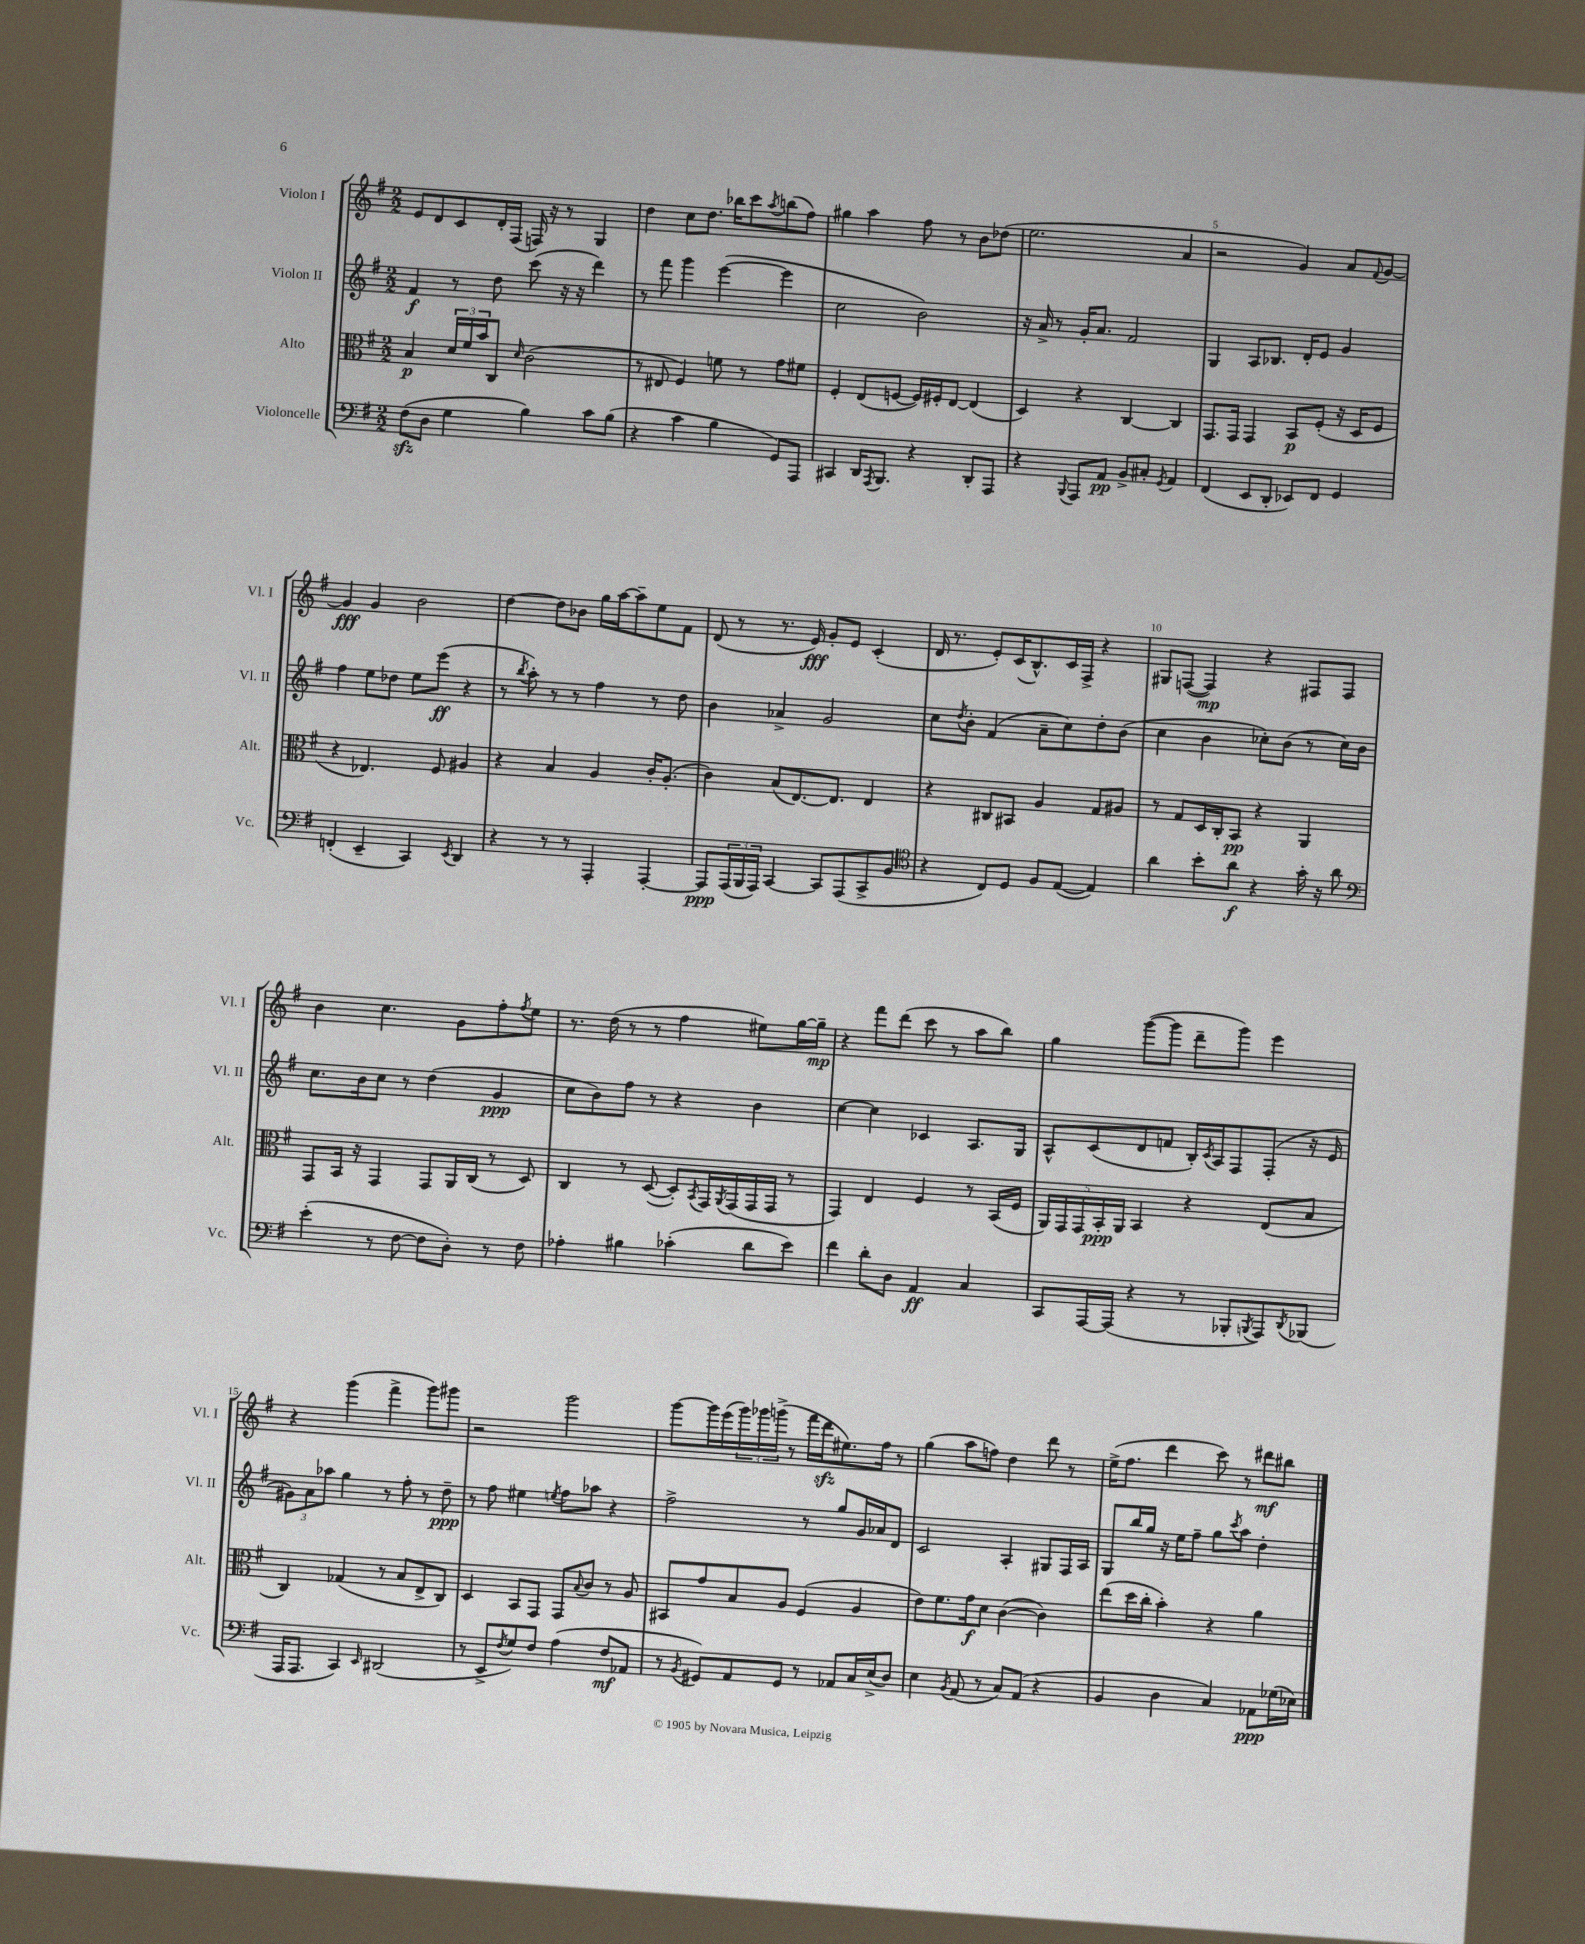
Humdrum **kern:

**kern	**kern	**kern	**kern
*staff4	*staff3	*staff2	*staff1
*clefF4	*clefC3	*clefG2	*clefG2
*k[f#]	*k[f#]	*k[f#]	*k[f#]
*M2/2	*M2/2	*M2/2	*M2/2
(8F#	4B	4f#	8e
8D	.	.	8d
4G	24d	8r	8c
.	24f#	.	.
.	24b	.	.
.	8C	8dd	16d'
.	.	.	(16F#
.	16qqd	.	.
4B)	(2c	(8ccc	16F)
.	.	.	16r
.	.	16r	8r
.	.	16r	.
8c	.	4ddd)	4G
(8B	.	.	.
=	=	=	=
4r	8r	8r	4dd
.	8E#	8fff#	.
4c	4F#)	4ggg	8cc
.	.	.	8.dd
4B	8f	([4eee	.
.	.	.	16bb-
.	8r	.	8ccc
.	.	.	8qaa
8GG)	8g	4eee]	(8bb
8AAA	8f#	.	8ff#)
=	=	=	=
4CC#	4F#'	2cc	4gg#
16DD	(8E	.	4aa
8qAAA	.	.	.
8.BBB	.	.	.
.	[8F	.	.
4r	16F])	2b)	8ff#
.	16F#'	.	.
.	[8E	.	8r
8DD'	(4E]	.	8b
8AAA	.	.	(8dd-
=	=	=	=
4r	4D)	16r	2.ee
.	.	16a^	.
.	.	8r	.
8qqBBB	.	.	.
8AAA	4r	16g'	.
.	.	8.a	.
8AA	.	.	.
8BB^	[4C	2f#	.
8C#'	.	.	.
8qGG	.	.	.
4AA	4C]	.	4a
=	=	=	=
(4FF#	8.GG	4G	2r
.	16GG	.	.
8EE	4GG	8A	.
8DD'	.	8.B-	.
8EE-)	8BB	.	4g)
.	.	16d'	.
8FF#	(8F#'	8e	.
4GG	16r	4g	8a
.	16D	.	.
.	.	.	8qqf#
.	8F#	.	[8g
=	=	=	=
(4FF'	4r	4ff#	4g]
4EE~	4.E-)	8ee	4g
.	.	8dd-	.
4CC)	.	8ee	2b
.	8F#	(8eee	.
8qEE	.	.	.
4DD	4A#	4r	.
=	=	=	=
4r	4r	8r	[4dd
.	.	8qbb	.
.	.	8aa')	.
8r	4B	8r	8dd]
8r	.	8r	8b-
4AAA'	4A	4ff#	16gg
.	.	.	[16aa
.	.	.	8aa~]
[4AAA'	16c'	8r	8ee
.	(8.A'	.	.
.	.	8dd	8f#
=	=	=	=
8AAA]	4c)	4b	(8d
(24AAA	.	.	8r
24BBB	.	.	.
24AAA)	.	.	.
[4CC	(8B	4a-^	8.r
.	[8.E)	.	.
.	.	.	16e)
8CC]	.	2g	8g'
.	8.E]	.	.
(8AAA	.	.	8e
8CC^	4E	.	(4c'
8BB	.	.	.
=	=	=	=
*clefC4	*	*	*
4r	4r	8cc	16d
.	.	.	8.r
.	.	8qdd	.
.	.	8b'	.
8C)	8C#	(4f#	8e')
8D	8BB#	.	(16c
.	.	.	8.B^^)
8F#	4A	8a~	.
([8E	.	8cc)	16c
.	.	.	16F#^
4E])	8G	8dd'	4r
.	8A#	(8b	.
=	=	=	=
4a	8r	4cc	8G#
.	8G	.	([8F
8b'	16D	4b	4F])
.	16C'	.	.
8a	8BB	.	.
4r	4r	8cc-')	4r
.	.	(8b	.
16g'	4AA	8r	8F#
16r	.	.	.
8a	.	16cc-)	8F#
.	.	16b	.
=	=	=	=
*clefF4	*	*	*
(4e'	8GG	8.cc	4b
.	16BB	.	.
.	16r	16b	.
8r	4GG	8cc	4.cc
[8F#	.	8r	.
8F#]	8GG	(4dd	.
8D')	16AA	.	8g
.	(16C	.	.
8r	8r	4g	8ff#'
.	.	.	8qff#
8F#	8D)	.	8ee
=	=	=	=
4A-'	4C	8cc	8.r
.	.	8b)	.
.	.	.	(16dd
4B#	8r	8ff#	8r
.	([8D	8r	8r
(4c-'	8D'])	4r	4ff#
.	8qBB	.	.
.	16GG	.	.
.	8qAA	.	.
.	(16GG	.	.
8d	16GG	4b	8ee#)
.	16GG	.	.
8e)	8r	.	[16gg
.	.	.	16gg~]
=	=	=	=
4f#	4GG)	[4cc	4r
8d'	4E	4cc]	8fff#
8D	.	.	(8ddd
4AA	4F#	4c-	8ccc
.	.	.	8r
4C	8r	8.A	8aa
.	(16BB	.	8bb)
.	16F#	16G	.
=	=	=	=
8CC	20AA)	8A^^	4gg
.	20GG	.	.
.	20GG	.	.
[16AAA	.	(8c	.
.	20BB'	.	.
(16AAA]	.	.	.
.	20AA	.	.
4r	4BB	8d	([8ggg
.	.	8f	8ggg]
8r	4r	16B')	8ddd~
.	.	8qc	.
.	.	16A	.
8BBB-'	.	8F#	8ggg)
8qBBB	.	.	.
8AAA)	(8E	(8F#'	4eee
8qDD	.	.	.
(8BBB-	8B	16r	.
.	.	16e	.
=	=	=	=
16AAA	4C)	12g#)	4r
8.AAA	.	.	.
.	.	12a	.
.	.	12aa-	.
4CC)	(4G-	4gg	(4ggg
16qqEE	.	.	.
(2DD#	8r	8r	4fff#^
.	8B	8ff#'	.
.	8E^	8r	8ggg)
.	8C)	8dd~	8ggg#
=	=	=	=
8r	4D	8r	2r
8EE^	.	8ff#	.
8qF#	.	.	.
8G)	8BB	4ee#	.
8F#	8GG	.	.
.	.	8qee	.
(4A	8GG	8ff#	2ggg
.	8qqB	.	.
.	8c	8aa-	.
8F#	8r	4r	.
8AA-	8A	.	.
=	=	=	=
8r	8BB#	2ff#^	[8ggg
8qBB	.	.	.
8GG#)	8g	.	16ggg]
.	.	.	(16eee
8AA	8B	.	24ggg)
.	.	.	24ggg-
.	.	.	(24ggg^
8GG#	8A	.	8r
8r	(4F#	8r	16fff#
.	.	.	16ddd
8AA-	.	8gg	8.ee#)
16C	4A	16g	.
(16E^	.	16a-	16ff#
8D)	.	8d	8r
=	=	=	=
4E	8e)	2c	(4gg
.	8.f#	.	.
8qBB	.	.	.
(8AA	.	.	8aa
.	16g	.	.
8r	8d	.	8ff)
8C)	([4c	4A'	4dd
(8AA	.	.	.
4r	4c])	8G#	8ddd
.	.	16F#	8r
.	.	16A	.
=	=	=	=
4BB	(8ee	8G	(16ee^
.	.	.	8.ff#
.	16dd	16bb	.
.	16cc'	16gg	.
4D	4b')	16r	4ddd
.	.	16ee	.
.	.	8ff#~	.
4C)	4r	8gg	8ccc)
.	.	8qccc	.
.	.	8aa	8r
8AA-	4a	4dd'	8ddd#
(16G-	.	.	8bb#
16E-)	.	.	.
==	==	==	==
*-	*-	*-	*-
